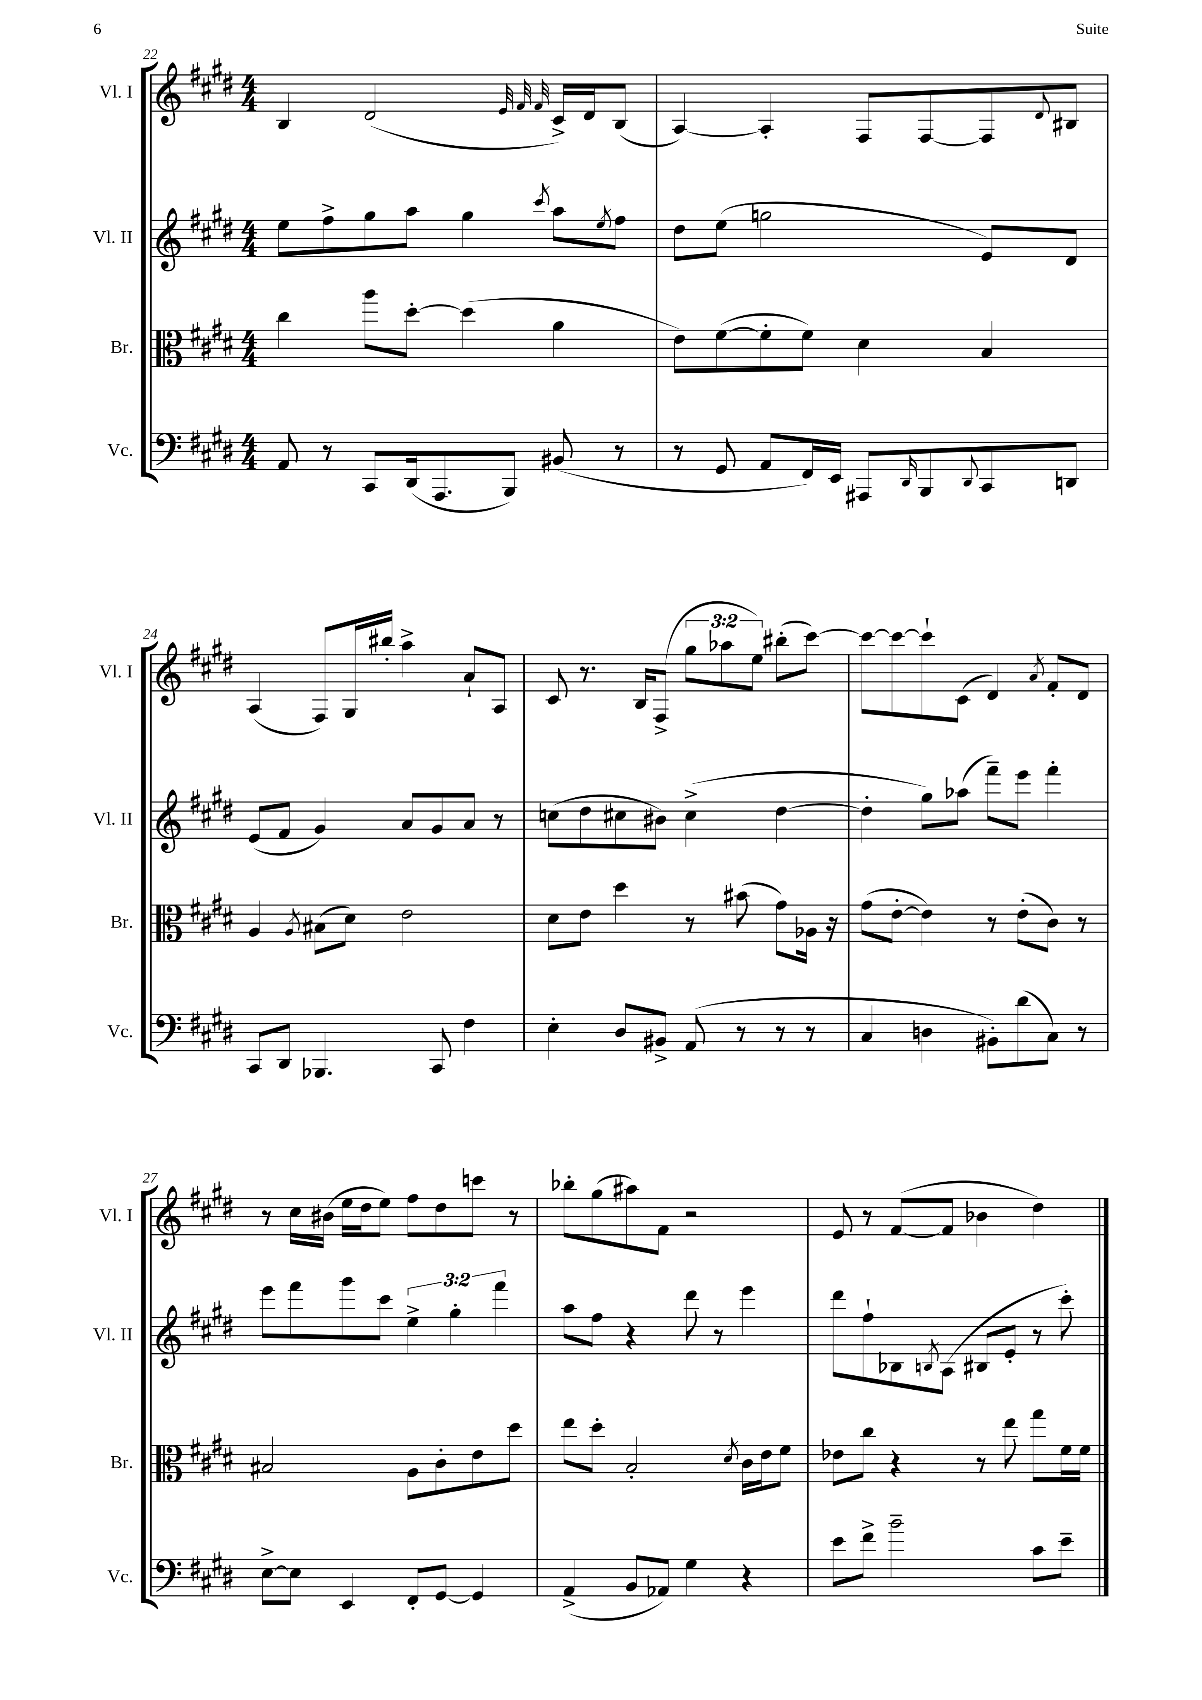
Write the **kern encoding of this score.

**kern	**kern	**kern	**kern
*staff4	*staff3	*staff2	*staff1
*clefF4	*clefC3	*clefG2	*clefG2
*k[f#c#g#d#]	*k[f#c#g#d#]	*k[f#c#g#d#]	*k[f#c#g#d#]
*M4/4	*M4/4	*M4/4	*M4/4
8AA	4cc#	8ee	4B
8r	.	8ff#^	.
8CC#	8aa	8gg#	(2d#
(16DD#	[8dd#'	8aa	.
8.AAA	.	.	.
.	(4dd#]	4gg#	.
8BBB)	.	.	.
.	.	.	32qqe
.	.	.	32qqf#
.	.	8qccc#	32qqf#
(8BB#	4a	8aa	16c#^)
.	.	.	16d#
.	.	8qee	.
8r	.	8ff#	(8B
=	=	=	=
8r	8e)	8dd#	[4A)
8GG#	([8f#	(8ee	.
8AA	8f#']	2gg	4A']
16FF#)	8f#)	.	.
16EE	.	.	.
8AAA#	4d#	.	8F#
16qqDD#	.	.	.
8BBB	.	.	[8F#
8qqDD#	.	.	.
8CC#	4B	8e)	8F#]
.	.	.	8qqd#
8DD	.	8d#	8B#
=	=	=	=
8CC#	4A	(8e	(4A
8DD#	.	8f#	.
.	8qA	.	.
4.BBB-	(8B#	4g#)	8F#)
.	8d#)	.	16G#
.	.	.	16bb#'
.	2e	8a	4aa^
8CC#	.	8g#	.
4F#	.	8a	8a`
.	.	8r	8A
=	=	=	=
4E'	8d#	(8cc	8c#
.	8e	8dd#	8.r
8D#	4dd#	8cc#	.
.	.	.	16B
8BB#^	.	8b#)	(8F#^
(8AA	8r	(4cc#^	12gg#
.	.	.	12aa-
8r	(8b#	.	.
.	.	.	12ee)
8r	8g#)	[4dd#	(8bb#'
8r	16A-	.	[8ccc#)
.	16r	.	.
=	=	=	=
4C#	(8g#	4dd#']	8ccc#_
.	[8e'	.	8ccc#_
4D	4e])	8gg#)	8ccc#`]
.	.	(8aa-	(8c#
8BB#')	8r	8fff#~)	4d#)
(8d#	(8e'	8eee	.
.	.	.	8qa
8C#)	8c#)	4fff#'	8f#'
8r	8r	.	8d#
=	=	=	=
[8E^	2B#	8eee	8r
8E]	.	8fff#	16cc#
.	.	.	(16b#
4EE	.	8ggg#	16ee
.	.	.	16dd#
.	.	8ccc#	8ee)
8FF#'	8A	6ee^	8ff#
[8GG#	8c#'	.	8dd#
.	.	6gg#'	.
4GG#]	8e	.	8ccc
.	.	6fff#	.
.	8dd#	.	8r
=	=	=	=
(4AA^	8ee	8aa	8bb-'
.	8dd#'	8ff#	(8gg#
8BB	2B'	4r	8aa#)
8AA-)	.	.	8f#
4G#	.	8ddd#	2r
.	.	8r	.
.	8qd#	.	.
4r	16c#	4eee	.
.	16e	.	.
.	8f#	.	.
=	=	=	=
8e	8e-	8ddd#	8e
8f#^	8cc#	8ff#`	8r
2b~	4r	8B-	([8f#
.	.	8qB	.
.	.	(8A	8f#]
.	8r	8B#	4b-
.	8ee	8e'	.
8c#	8gg#	8r	4dd#)
8e~	16f#	8ccc#')	.
.	16f#	.	.
==	==	==	==
*-	*-	*-	*-
